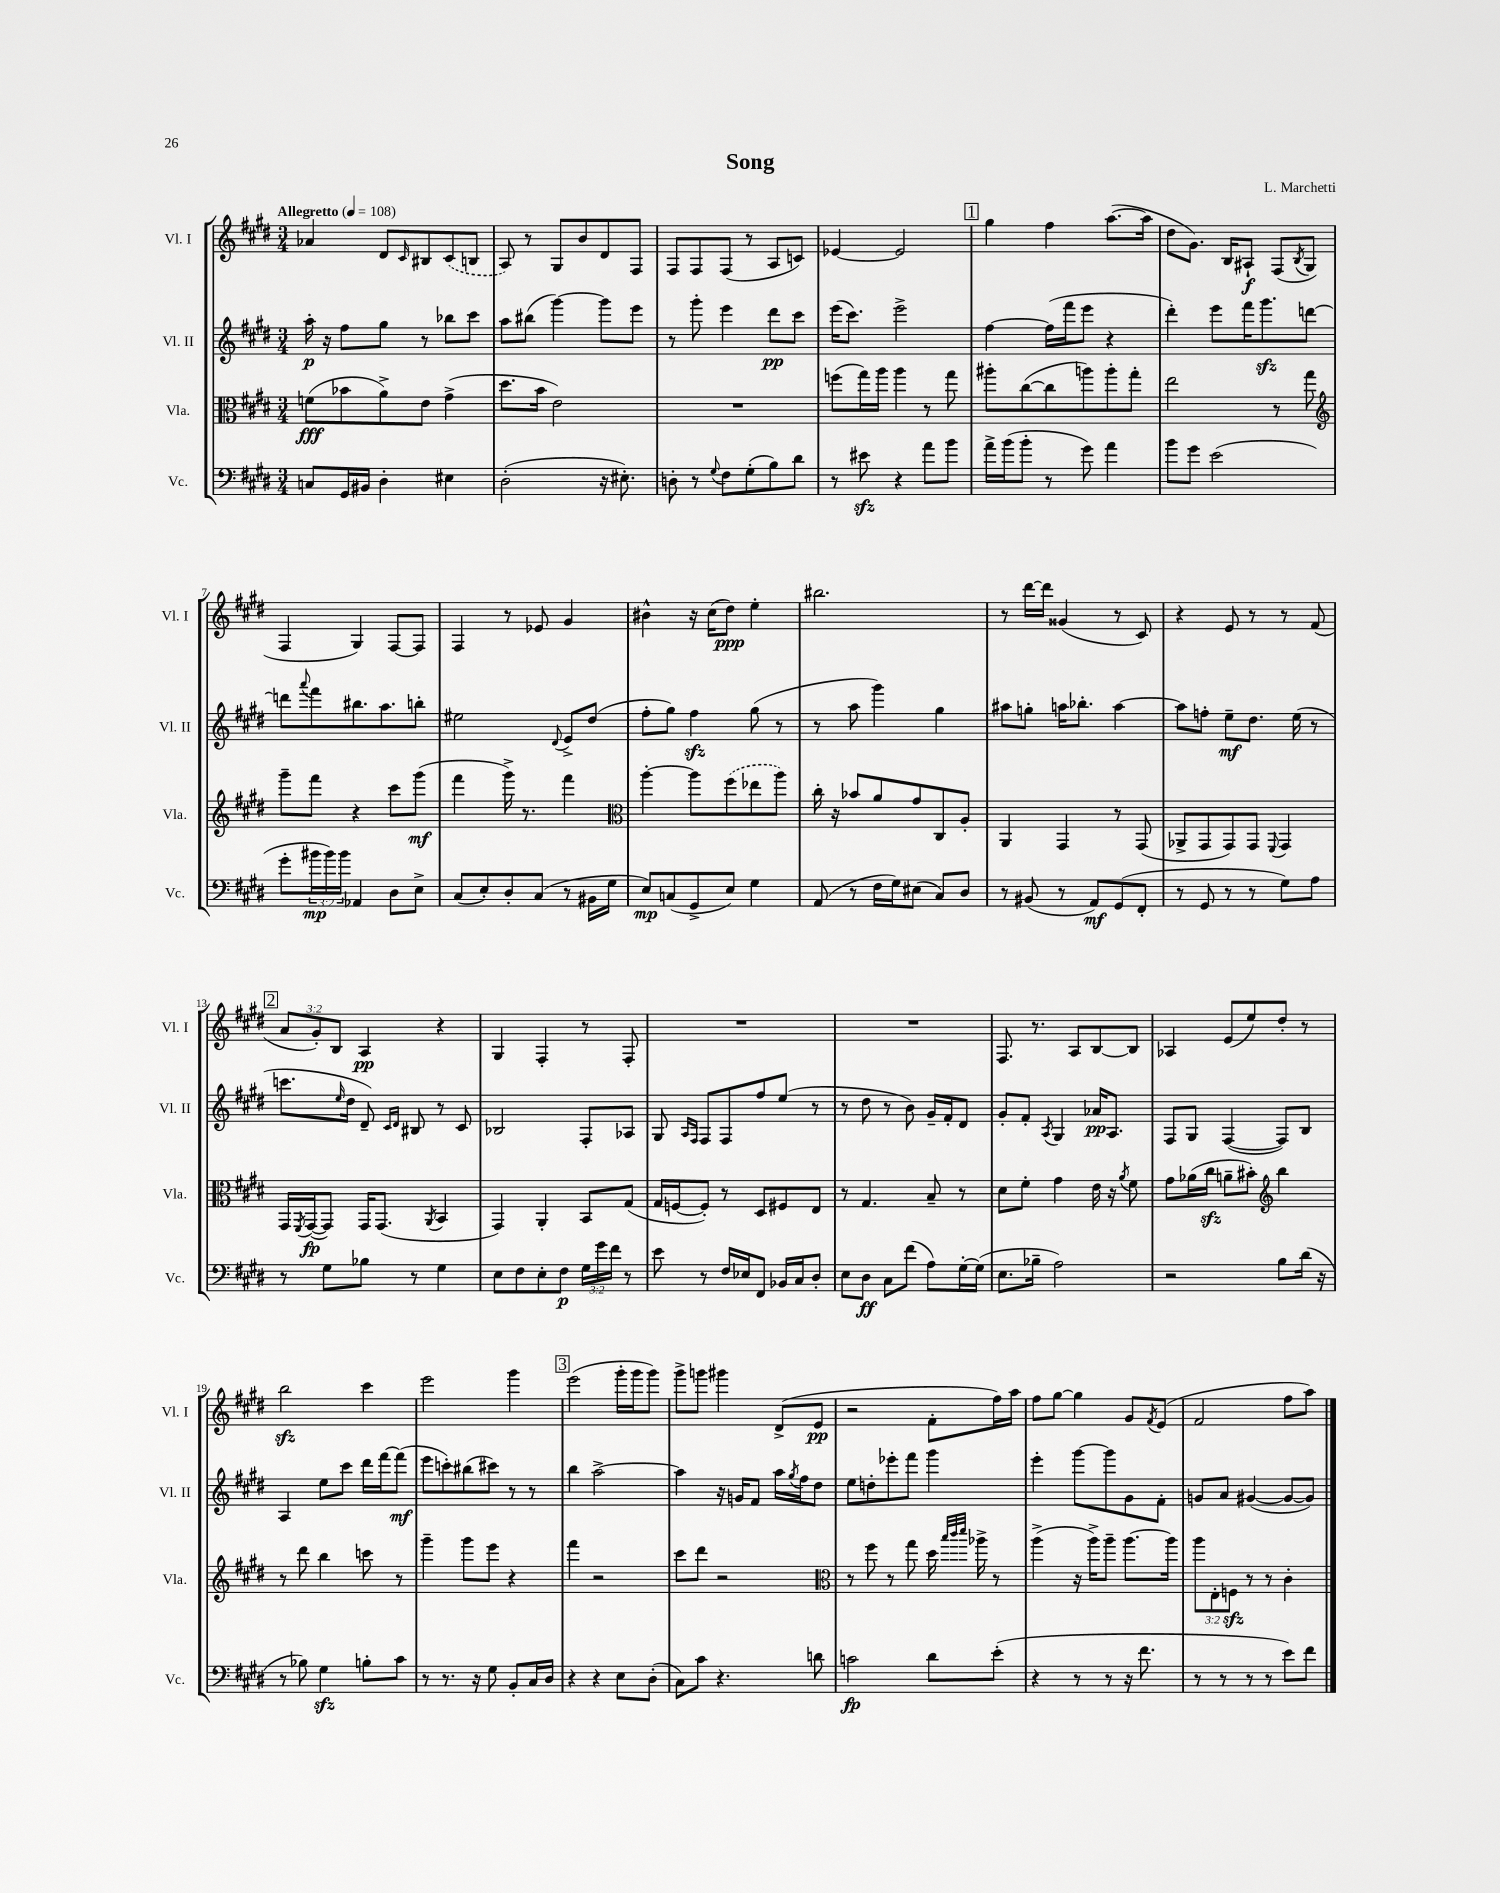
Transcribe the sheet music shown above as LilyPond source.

\header { title = "Song" composer = "L. Marchetti" }
<<
\new StaffGroup <<
\new Staff = "s0" \with { instrumentName = "Vl. I" shortInstrumentName = "Vl. I" } {
    \clef treble \key e \major \numericTimeSignature \time 3/4 \override Staff.TupletNumber.text = #tuplet-number::calc-fraction-text \tempo "Allegretto" 4 = 108
    aes'4 dis'8 \grace { cis'16 } bis8 \once \slurDashed cis'8( b8 |
    a8) r8 gis8 b'8 dis'8 fis8 |
    fis8 fis8 fis8( r8 a8 c'8) |
    ees'4~ ees'2 |
    \mark \markup { \box "1" } gis''4 fis''4 a''8.~( a''16 |
    dis''8 gis'8.) b16 ais8-!\f fis8( \acciaccatura { b8 } gis8 |
    fis4 gis4) fis8~ fis8 |
    fis4 r8 ees'8 gis'4 |
    bis'4-^ r16 cis''16( dis''8\ppp) e''4-. |
    bis''2. |
    r8 dis'''16~ dis'''16 gisis'4( r8 cis'8) |
    r4 e'8 r8 r8 fis'8( |
    \mark \markup { \box "2" } \tuplet 3/2 { a'8 gis'8-.) b8 } a4\pp r4 |
    gis4 fis4-. r8 fis8-. |
    R2. |
    R2. |
    fis8. r8. a8 b8~ b8 |
    aes4 e'8( e''8) dis''8-. r8 |
    b''2\sfz cis'''4 |
    e'''2 gis'''4 |
    \mark \markup { \box "3" } e'''2( gis'''16-. gis'''16 gis'''8) |
    gis'''8-> g'''8 gis'''4 dis'8->( e'8\pp |
    r2 fis'8-. fis''16) a''16 |
    fis''8 gis''8~ gis''4 gis'8 \acciaccatura { fis'8 } e'8( |
    fis'2 fis''8 a''8) \bar "|." |
}
\new Staff = "s1" \with { instrumentName = "Vl. II" shortInstrumentName = "Vl. II" } {
    \clef treble \key e \major \numericTimeSignature \time 3/4
    a''16-.\p r16 fis''8 gis''8 r8 bes''8 cis'''8 |
    a''8 bis''8( gis'''4~) gis'''8 e'''8 |
    r8 gis'''8-. e'''4 dis'''8\pp cis'''8 |
    e'''16( cis'''8.) e'''2-> |
    \mark \markup { \box "1" } fis''4~ fis''16( fis'''16 e'''8 r4 |
    dis'''4-.) e'''8 fis'''16 gis'''8.\sfz d'''8~ |
    d'''8 \appoggiatura { a'''8 } fis'''8 bis''8. a''8. b''8-. |
    eis''2 \appoggiatura { dis'8 } e'8-> dis''8( |
    fis''8-. gis''8) fis''4\sfz gis''8( r8 |
    r8 a''8 gis'''4) gis''4 |
    ais''8 g''8-. a''16 bes''8.-. a''4~ |
    a''8 f''8-. e''8--\mf dis''8. e''16( r8 |
    \mark \markup { \box "2" } c'''8. \grace { e''16 } dis''16 dis'8--) \grace { cis'16 dis'16 } bis8 r8 cis'8 |
    bes2 fis8-. aes8 |
    gis8 \grace { a16 fis16 } fis8 fis8 fis''8 e''8( r8 |
    r8 dis''8 r8 b'8) gis'16-- fis'16-. dis'8 |
    gis'8-. fis'8-. \acciaccatura { a8 } gis4 aes'16\pp a8. |
    fis8 gis8 fis4~( fis8) b8 |
    a4 e''8 cis'''8 dis'''16 fis'''16~ fis'''8\mf( |
    e'''8 c'''8-.) bis''8( cis'''8) r8 r8 |
    \mark \markup { \box "3" } b''4 a''2~-> |
    a''4 r16 g'16 fis'8 a''16 \acciaccatura { gis''8 } fis''16 dis''8 |
    e''8 d''8-. ees'''8-. fis'''8 gis'''4 |
    e'''4-. gis'''8~ gis'''8 gis'8 fis'8-. |
    g'8 a'8 gis'4~( gis'8~ gis'8) \bar "|." |
}
\new Staff = "s2" \with { instrumentName = "Vla." shortInstrumentName = "Vla." } {
    \clef alto \key e \major \numericTimeSignature \time 3/4 \override Staff.TupletNumber.text = #tuplet-number::calc-fraction-text
    f'8\fff( bes'8 a'8->) e'8 gis'4->( |
    dis''8. b'16 e'2) |
    R2. |
    f''8( gis''16) a''16 a''4 r8 gis''8 |
    \mark \markup { \box "1" } ais''8-. cis''8~( cis''8 a''8) a''8-. gis''8-. |
    e''2 r8 gis''8 |
    \clef treble gis'''8-- fis'''8 r4 cis'''8 gis'''8\mf( |
    fis'''4 gis'''16->) r8. fis'''4 |
    \clef alto a''4~-. a''8 \once \slurDashed fis''8( ees''8 a''8) |
    cis''16-. r16 bes'8 a'8 gis'8 cis8 a8-. |
    a,4 gis,4 r8 gis,8( |
    aes,8-> gis,8 gis,8) gis,8 \appoggiatura { fis,8 } gis,4 |
    \mark \markup { \box "2" } gis,16 \acciaccatura { fis,8 } gis,16~\fp( gis,8) gis,16 gis,8.( \acciaccatura { a,8 } b,4 |
    gis,4) a,4-. b,8 gis8( |
    gis16 f16~ f8-.) r8 dis8 fis8 e8 |
    r8 gis4. b8-- r8 |
    dis'8 fis'8-. gis'4 e'16 r16 \acciaccatura { a'8 } fis'8 |
    gis'8 aes'16( cis''16\sfz a'8-- bis'8-.) \clef treble b''4 |
    r8 dis'''8 b''4 c'''8 r8 |
    gis'''4-- gis'''8 e'''8 r4 |
    \mark \markup { \box "3" } fis'''4 r2 |
    cis'''8 dis'''8 r2 |
    \clef alto r8 fis''8 r8 gis''8 dis''16 \grace { b''32 cis'''32 dis'''32 } aes''16-> r8 |
    a''4->( r16 a''16->) a''8-- a''8.~ a''16 |
    \tuplet 3/2 { a''8 e8-. f8\sfz } r8 r8 cis'4-. \bar "|." |
}
\new Staff = "s3" \with { instrumentName = "Vc." shortInstrumentName = "Vc." } {
    \clef bass \key e \major \numericTimeSignature \time 3/4 \override Staff.TupletNumber.text = #tuplet-number::calc-fraction-text
    c8 gis,16 bis,16 dis4-. eis4 |
    dis2-.( r16 eis8.-.) |
    d8-. r8 \appoggiatura { gis8 } fis8 gis8-.( b8) dis'8 |
    r8 eis'8\sfz r4 a'8 b'8 |
    \mark \markup { \box "1" } a'16-> b'16( b'8-. r8 gis'8) a'4 |
    b'8 gis'8 e'2( |
    gis'8-. \tuplet 3/2 { bis'16\mp bis'16) bis'16 } aes,4 dis8 e8-> |
    cis8( e8-.) dis8-. cis8( r8 bis,16 gis16 |
    e8\mp) c8( gis,8-> e8) gis4 |
    a,8( r8 fis16 gis16) eis8( cis8) dis8 |
    r8 bis,8( r8 a,8\mf) gis,8( fis,8-. |
    r8 gis,8 r8 r8 gis8) a8 |
    \mark \markup { \box "2" } r8 gis8 bes8 r8 gis4 |
    e8 fis8 e8-. fis8\p \tuplet 3/2 { gis16 gis'16 fis'16 } r8 |
    e'8 r8 fis16 ees16 fis,8 bes,16 cis16 dis8-. |
    e8 dis8\ff cis8 fis'8( a8) gis16~-. gis16( |
    e8. bes16-- a2) |
    r2 b8 dis'16( r16 |
    r8 bes8) gis4\sfz b8-. cis'8 |
    r8 r8. r16 gis8 b,8-. cis16 dis16 |
    \mark \markup { \box "3" } r4 r4 e8 dis8-.( |
    cis8) cis'8 r4. d'8 |
    c'2\fp dis'8 e'8-.( |
    r4 r8 r8 r16 fis'8. |
    r8 r8 r8 r8 e'8) fis'8 \bar "|." |
}
>>
>>
